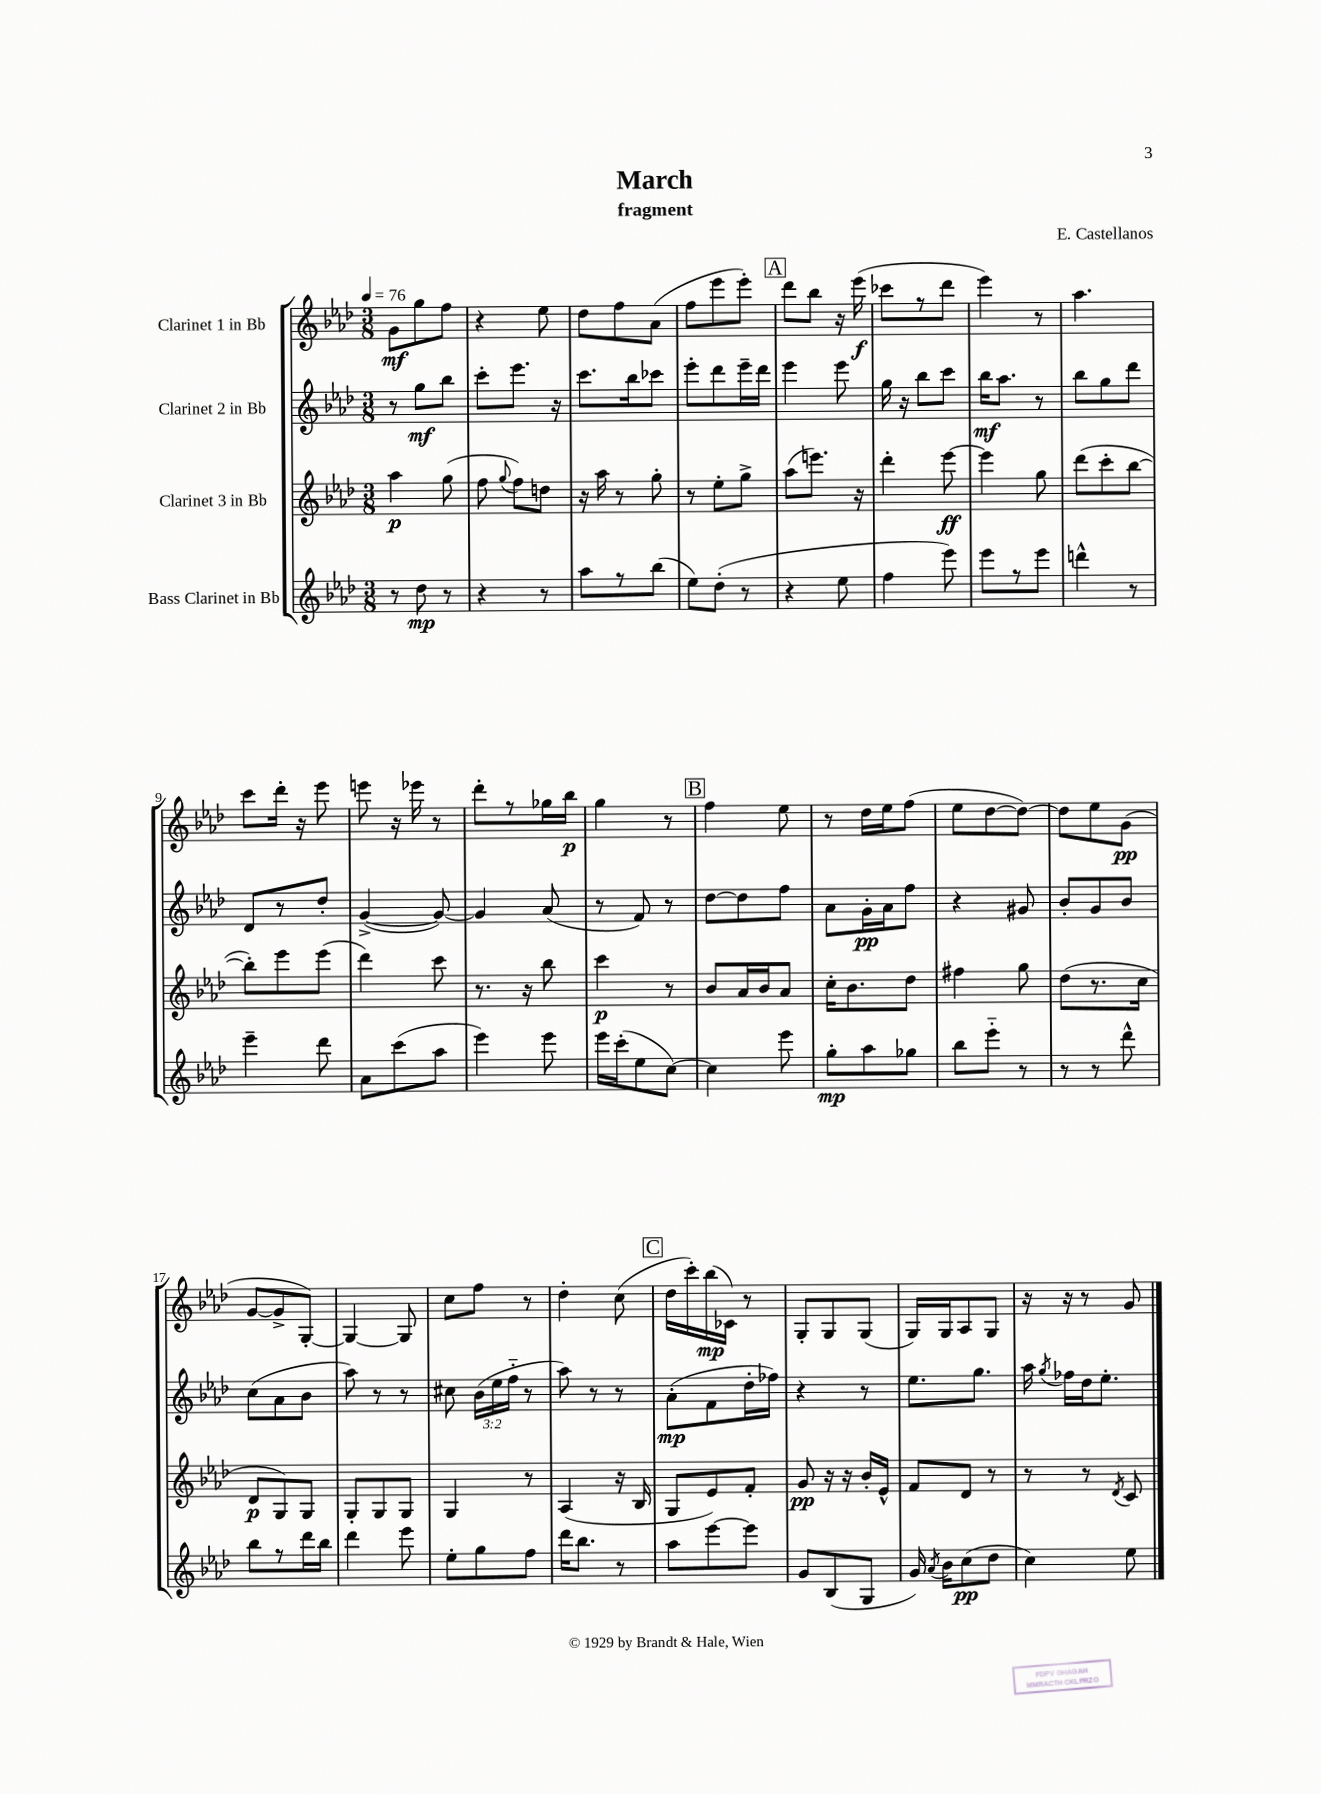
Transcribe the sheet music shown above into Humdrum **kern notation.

**kern	**dynam	**kern	**dynam	**kern	**dynam	**kern	**dynam
*part4	*part4	*part3	*part3	*part2	*part2	*part1	*part1
*staff4	*staff4	*staff3	*staff3	*staff2	*staff2	*staff1	*staff1
*I"Bass Clarinet in Bb	*	*I"Clarinet 3 in Bb	*	*I"Clarinet 2 in Bb	*	*I"Clarinet 1 in Bb	*
*clefG2	*	*clefG2	*	*clefG2	*	*clefG2	*
*k[b-e-a-d-]	*	*k[b-e-a-d-]	*	*k[b-e-a-d-]	*	*k[b-e-a-d-]	*
*M3/8	*	*M3/8	*	*M3/8	*	*M3/8	*
*MM76	*	*MM76	*	*MM76	*	*MM76	*
=1	=1	=1	=1	=1	=1	=1	=1
8r	.	4aa-\	p	8r	.	8g\L	mf
8dd-\	mp	.	.	8gg\L	mf	8gg\	.
8r	.	(8gg\	.	8bb-\J	.	8ff\J	.
=2	=2	=2	=2	=2	=2	=2	=2
4r	.	8ff\	.	8ccc'\L	.	4r	.
.	.	8qqgg/	.	.	.	.	.
.	.	8ff\L)	.	8.eee-\J	.	.	.
8r	.	8ddn\J	.	.	.	8ee-\	.
.	.	.	.	16r	.	.	.
=3	=3	=3	=3	=3	=3	=3	=3
8aa-\L	.	16r	.	8.ccc\L	.	8dd-\L	.
.	.	16aa-\	.	.	.	.	.
8r	.	8r	.	.	.	8ff\	.
.	.	.	.	16bb-\k	.	.	.
(8bb-\J	.	8gg'\	.	8ccc-X\J	.	(8a-\J	.
=4	=4	=4	=4	=4	=4	=4	=4
8ee-\L)	.	8r	.	8eee-'\L	.	8ff\L	.
(8dd-'\J	.	8ee-'\L	.	8ddd-\	.	8eee-\	.
8r	.	8gg^\J	.	16eee-~\L	.	8eee-'\J)	.
.	.	.	.	16ddd-\JJ	.	.	.
!!LO:REH:place=s1:t=A
=5	=5	=5	=5	=5	=5	=5	=5
4r	.	(8aa-\L	.	4eee-\	.	8ddd-\L	.
.	.	8.eeen\J)	.	.	.	8bb-\J	.
8ee-\	.	.	.	8eee-\	.	16r	.
.	.	16r	.	.	.	(16eee-\	f
=6	=6	=6	=6	=6	=6	=6	=6
4ff\	.	4ddd-'\	.	16gg\	.	8ccc-X\L	.
.	.	.	.	16r	.	.	.
.	.	.	.	8bb-\L	.	8r	.
8eee-\)	.	[8eee-\	ff	8ccc\J	.	8ddd-\J	.
=7	=7	=7	=7	=7	=7	=7	=7
8eee-\L	.	4eee-\]	.	16bb-\KL	mf	4eee-\)	.
.	.	.	.	8.aa-\J	.	.	.
8r	.	.	.	.	.	.	.
8eee-\J	.	8gg\	.	8r	.	8r	.
=8	=8	=8	=8	=8	=8	=8	=8
4dddn^^\	.	(8ddd-\L	.	8bb-\L	.	4.aa-\	.
.	.	8ccc'\	.	8gg\	.	.	.
8r	.	[8bb-\J	.	8ddd-\J	.	.	.
!!LO:LB:g=z
=9	=9	=9	=9	=9	=9	=9	=9
4eee-~\	.	8bb-'\L])	.	8d-/L	.	8ccc\L	.
.	.	8eee-\	.	8r	.	16ddd-'\Jk	.
.	.	.	.	.	.	16r	.
8ddd-\	.	(8eee-\J	.	8dd-'/J	.	8eee-\	.
=10	=10	=10	=10	=10	=10	=10	=10
8a-\L	.	4ddd-\)	.	([4g^/	.	8eeen\	.
(8ccc\	.	.	.	.	.	16r	.
.	.	.	.	.	.	16eee-X\	.
8aa-\J	.	8ccc\	.	8g/_)	.	8r	.
=11	=11	=11	=11	=11	=11	=11	=11
4eee-\)	.	8.r	.	4g/]	.	8ddd-'\L	.
.	.	.	.	.	.	8r	.
.	.	16r	.	.	.	.	.
8eee-\	.	8bb-\	.	(8a-/	.	16gg-X\L	.
.	.	.	.	.	.	16bb-\JJ	p
=12	=12	=12	=12	=12	=12	=12	=12
16eee-\LL	.	4ccc\	p	8r	.	4gg\	.
(16ccc'\J	.	.	.	.	.	.	.
8ee-\	.	.	.	8f/)	.	.	.
[8cc\J)	.	8r	.	8r	.	8r	.
!!LO:REH:place=s1:t=B
=13	=13	=13	=13	=13	=13	=13	=13
4cc\]	.	8b-/L	.	[8dd-\L	.	4ff\	.
.	.	16a-/L	.	8dd-\]	.	.	.
.	.	16b-/J	.	.	.	.	.
8eee-\	.	8a-/J	.	8ff\J	.	8ee-\	.
=14	=14	=14	=14	=14	=14	=14	=14
8gg'\L	mp	16cc'\KL	.	8a-\L	.	8r	.
.	.	8.b-\	.	.	.	.	.
8aa-\	.	.	.	16g'\L	pp	16dd-\LL	.
.	.	.	.	16a-\J	.	16ee-\J	.
8gg-X\J	.	8dd-\J	.	8ff\J	.	(8ff\J	.
=15	=15	=15	=15	=15	=15	=15	=15
8bb-\L	.	4ff#X\	.	4r	.	8ee-\L	.
8eee-\J	.	.	.	.	.	[8dd-\	.
8r	.	8gg\	.	8g#X/	.	8dd-\J_)	.
=16	=16	=16	=16	=16	=16	=16	=16
8r	.	(8dd-\L	.	8b-'/L	.	8dd-\L]	.
8r	.	8.r	.	8g/	.	8ee-\	.
8ddd-^^\	.	.	.	8b-/J	.	(8g\J	pp
.	.	16cc\Jk	.	.	.	.	.
!!LO:LB:g=z
=17	=17	=17	=17	=17	=17	=17	=17
8bb-\L	.	8d-/L	p	(8cc\L	.	[8g/L	.
8r	.	8G/)	.	8a-\	.	8g^/]	.
16ddd-\L	.	8G/J	.	8b-\J	.	[8G'/J)	.
16bb-\JJ	.	.	.	.	.	.	.
=18	=18	=18	=18	=18	=18	=18	=18
4ddd-\	.	8G'/L	.	8aa-\)	.	4G/_	.
.	.	8G/	.	8r	.	.	.
8eee-\	.	8G/J	.	8r	.	8G/]	.
=19	=19	=19	=19	=19	=19	=19	=19
8ee-'\L	.	4G/	.	8cc#X\	.	8cc\L	.
8gg\	.	.	.	(24b-\LL	.	8ff\J	.
.	.	.	.	24ee-\	.	.	.
.	.	.	.	24ff\JJ	.	.	.
8ff\J	.	8r	.	8r	.	8r	.
=20	=20	=20	=20	=20	=20	=20	=20
16ddd-\KL	.	(4A-/	.	8aa-\)	.	4dd-'\	.
8.bb-\J	.	.	.	.	.	.	.
.	.	.	.	8r	.	.	.
8r	.	16r	.	8r	.	(8cc\	.
.	.	16B-/	.	.	.	.	.
!!LO:REH:place=s1:t=C
=21	=21	=21	=21	=21	=21	=21	=21
8aa-\L	.	8G/L	.	(8a-'\L	mp	16dd-\LL	.
.	.	.	.	.	.	16ccc'\)	.
[8eee-\	.	8e-/)	.	8f\	.	(16bb-\	mp
.	.	.	.	.	.	16c-X\JJ)	.
8eee-\J]	.	8f'/J	.	16dd-'\L	.	8r	.
.	.	.	.	16ff-X\JJ)	.	.	.
=22	=22	=22	=22	=22	=22	=22	=22
8g/L	.	8g/	pp	4r	.	8G'/L	.
(8B-/	.	16r	.	.	.	8G/	.
.	.	16r	.	.	.	.	.
8G/J	.	16b-'/LL	.	8r	.	(8G/J	.
.	.	16e-^^/JJ	.	.	.	.	.
=23	=23	=23	=23	=23	=23	=23	=23
16g/)	.	8f/L	.	8.ee-\L	.	16G/LL)	.
8qa-/	.	.	.	.	.	.	.
16b-\KL	.	.	.	.	.	16G/J	.
(8cc\	pp	8d-/J	.	.	.	8A-/	.
.	.	.	.	8.gg\J	.	.	.
8dd-\J	.	8r	.	.	.	8G/J	.
=24	=24	=24	=24	=24	=24	=24	=24
4cc\)	.	8r	.	16aa-\	.	16r	.
.	.	.	.	8qgg/	.	.	.
.	.	.	.	16ff-X\LL	.	16r	.
.	.	8r	.	16dd-\J	.	8r	.
.	.	.	.	8.ee-'\J	.	.	.
.	.	8qd-/	.	.	.	.	.
8ee-\	.	8c/	.	.	.	8g/	.
==	==	==	==	==	==	==	==
*-	*-	*-	*-	*-	*-	*-	*-
